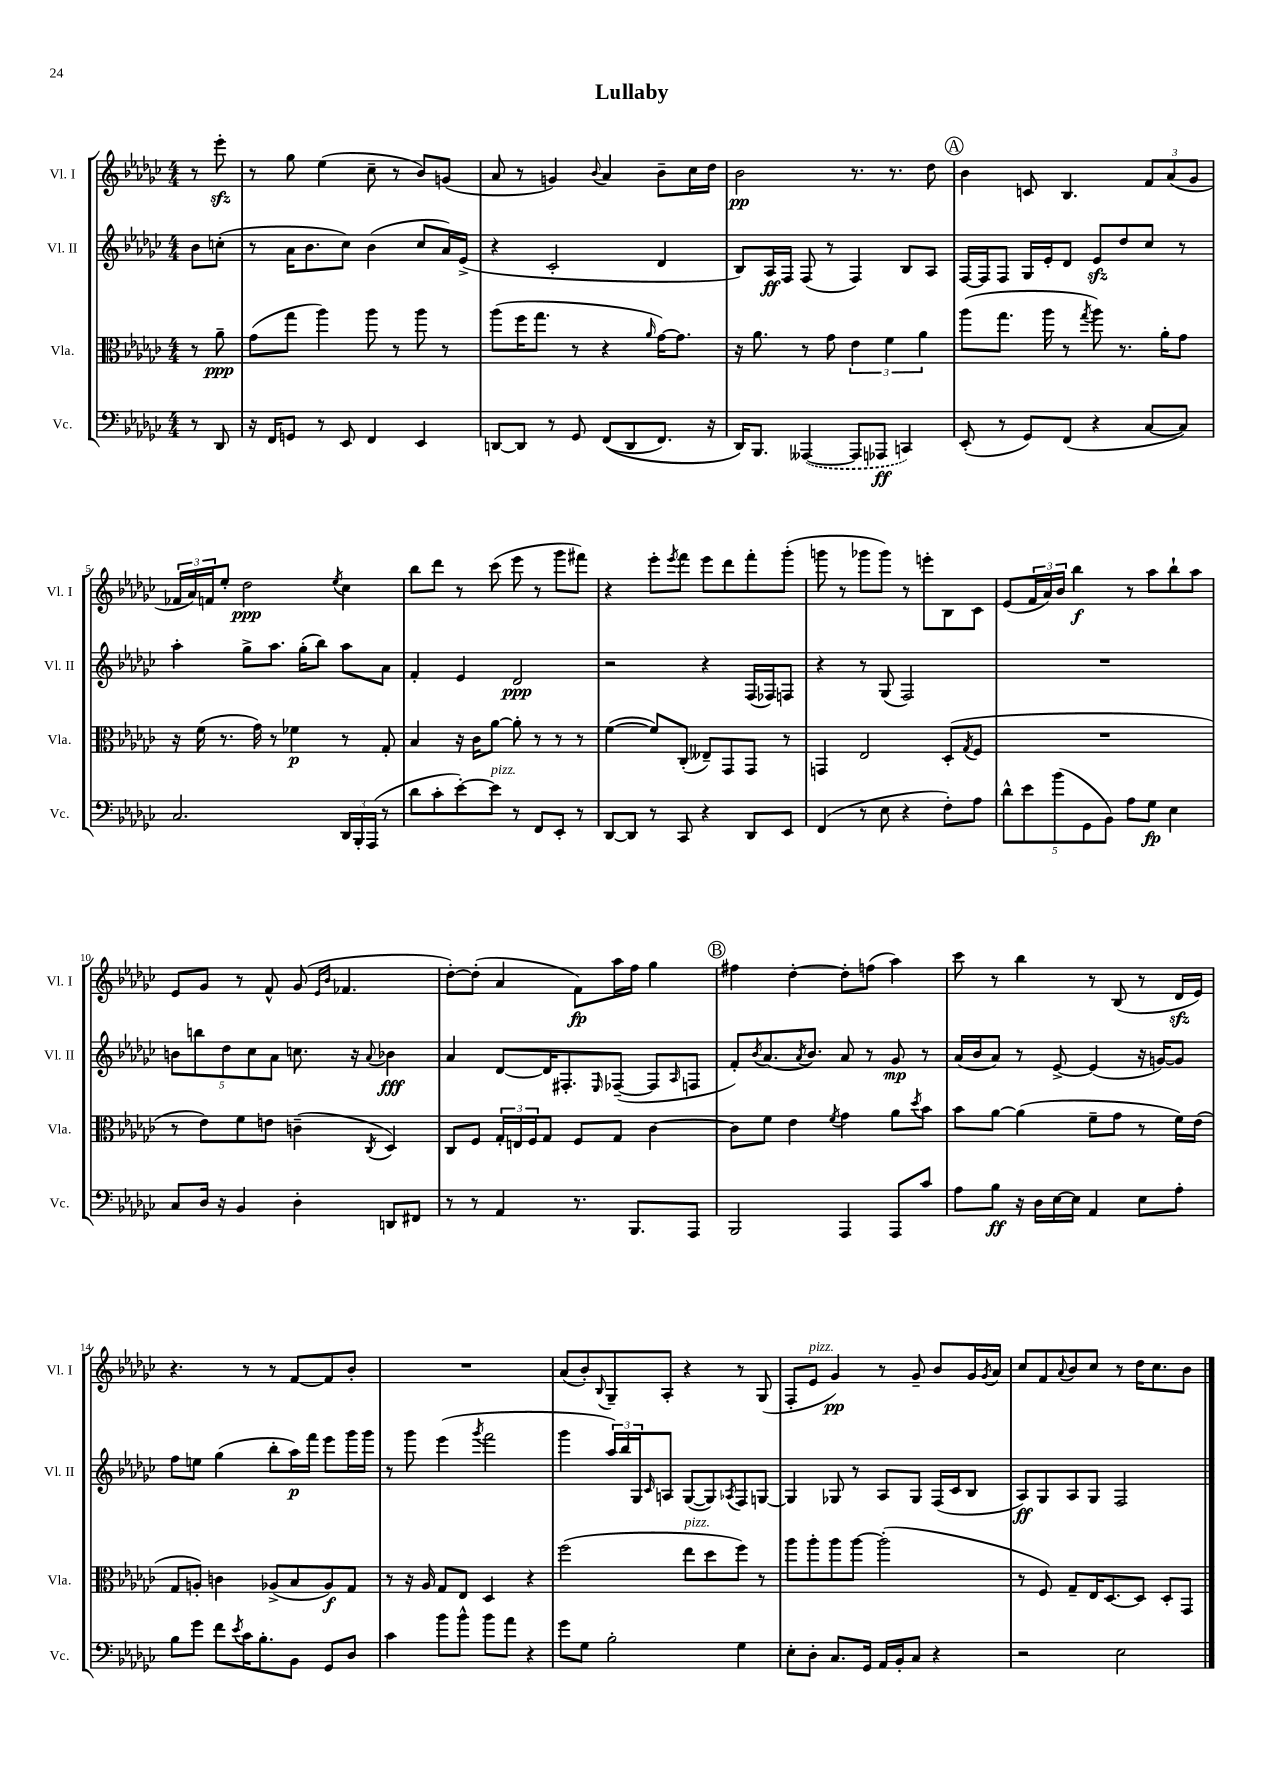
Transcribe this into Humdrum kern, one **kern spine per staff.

**kern	**kern	**kern	**kern
*staff4	*staff3	*staff2	*staff1
*clefF4	*clefC3	*clefG2	*clefG2
*k[b-e-a-d-g-c-]	*k[b-e-a-d-g-c-]	*k[b-e-a-d-g-c-]	*k[b-e-a-d-g-c-]
*M4/4	*M4/4	*M4/4	*M4/4
8r	8r	8b-	8r
8DD-	8a-~	(8cc'	8eee-'
=	=	=	=
16r	(8g-	8r	8r
16FF	.	.	.
8GG	8gg-	16a-	8gg-
.	.	8.b-	.
8r	4aa-)	.	(4ee-
8EE-	.	8cc-)	.
4FF	8aa-	(4b-	8cc-~
.	8r	.	8r
4EE-	8aa-	8cc-	8b-)
.	8r	16a-)	(8g
.	.	(16e-^	.
=	=	=	=
[8DD	(8aa-	4r	8a-
8DD]	16ff	.	8r
.	8.gg-	.	.
8r	.	2c-'	4g)
8GG-	8r	.	.
.	.	.	8qqb-
&((8FF	4r	.	4a-
8DD	.	.	.
.	16qqa-	.	.
8.FF)	[16g-)	4d-	8b-~
.	8.g-]	.	.
.	.	.	16cc-
16r	.	.	16dd-
=	=	=	=
16DD-&)	16r	8B-)	2b-
8.BBB-	8.a-	.	.
.	.	16A-	.
.	.	16F	.
([4AAA--	8r	(8F	.
.	8g-	8r	.
8AAA--]	6e-	4F)	8.r
8AAA-	.	.	.
.	6f	.	.
.	.	.	8.r
4CC)	.	8B-	.
.	6a-	.	.
.	.	8A-	8dd-
=	=	=	=
(8EE-'	(8aa-	[16F	4b-
.	.	16F]	.
8r	8.gg-	8F	.
8GG-)	.	16G-	8c
.	16aa-	16e-'	.
(8FF	8r	8d-	4.B-
.	8qgg-	.	.
4r	8aa-)	8e-	.
.	8.r	8dd-	.
[8C-	.	8cc-	12f
.	16a-'	.	.
.	.	.	(12a-
8C-])	8g-	8r	.
.	.	.	12g-
=	=	=	=
2.C-	16r	4aa-'	24f-
.	.	.	24a-)
.	(16f	.	.
.	.	.	24f
.	8.r	.	8ee-'
.	.	8gg-^	2dd-
.	16g-)	.	.
.	8r	8.aa-	.
.	4f-	.	.
.	.	(16gg-'	.
.	.	8bb-)	.
.	.	.	8qee-
24DD-	8r	8aa-	4cc-
24BBB-'	.	.	.
(24AAA-	.	.	.
8r	8G-'	8a-	.
=	=	=	=
8d-	4B-	4f'	8bb-
8c-'	.	.	8ddd-
[8e-')	16r	4e-	8r
.	16c-	.	.
8e-]	[8a-	.	(8ccc-
8r	8a-']	2d-	8eee-
8FF	8r	.	8r
8EE-'	8r	.	8ggg-
8r	8r	.	8fff#)
=	=	=	=
[8DD-	([4f	2r	4r
8DD-]	.	.	.
8r	8f])	.	8eee-'
.	.	.	8qeee-
8CC-	(8C-'	.	8fff
4r	8E--~)	4r	8eee-
.	8GG-	.	8ddd-
8DD-	8GG-	(16F	8fff'
.	.	16F-)	.
8EE-	8r	8F	(8ggg-'
=	=	=	=
(4FF	4GG	4r	8ggg
.	.	.	8r
8r	2E-	8r	8ggg-
8E-	.	(8G-	8ggg-)
4r	.	2F)	8r
.	.	.	8eee'
8F')	(8D-'	.	8B-
.	8qG-	.	.
8A-	8F	.	8c-
=	=	=	=
10d-^^	1r	1r	(8e-
10e-	.	.	.
.	.	.	24f
.	.	.	24a-)
(10b-	.	.	.
.	.	.	24b-
.	.	.	4bb-
10GG-	.	.	.
10BB-)	.	.	.
8A-	.	.	8r
8G-	.	.	8aa-
4E-	.	.	8bb-`
.	.	.	8aa-
=	=	=	=
8C-	8r	10b	8e-
.	.	10bb	.
16D-	8e-)	.	8g-
16r	.	.	.
.	.	10dd-	.
4BB-	8f	.	8r
.	.	10cc-	.
.	8e	.	8f^^
.	.	10a-	.
4D-'	(4c~	8.cc	(8g-
.	.	.	16qqe-
.	.	.	16qqb-
.	.	.	4.f-
.	.	16r	.
.	8qC-	8qqa-	.
8DD	4D-)	4b-	.
8FF#	.	.	.
=	=	=	=
8r	8C-	4a-	[8dd-')
8r	8F	.	(8dd-']
4AA-	24G-'	[8d-	4a-
.	24E	.	.
.	24F	.	.
.	8G-	16d-]	.
.	.	8.F#'	.
8.r	8F	.	8f)
.	.	16qqE-	.
.	8G-	([8F-~	16aa-
8.BBB-	.	.	16ff
.	[4c-	8F-]	4gg-
.	.	16qqA-	.
8AAA-	.	8F	.
=	=	=	=
2BBB-	8c-]	8f')	4ff#
.	.	8qb-	.
.	8f	(8.a-	.
.	4e-	.	[4dd-'
.	.	8qa-	.
.	.	8.b-)	.
.	8qf	.	.
4AAA-	4g-	8a-	8dd-']
.	.	8r	(8ff
8AAA-	8a-	8g-	4aa-)
.	8qdd-	.	.
8c-	8b-	8r	.
=	=	=	=
8A-	8b-	(16a-	8ccc-
.	.	16b-	.
8B-	[8a-	8a-)	8r
16r	(4a-]	8r	4bb-
16D-	.	.	.
[16E-	.	[8e-^	.
16E-]	.	.	.
4AA-	8f~	(4e-]	8r
.	8g-	.	(8B-
8E-	8r	16r	8r
.	.	[16g)	.
8A-'	16f)	8g]	16d-
.	(16e-	.	16e-)
=	=	=	=
8B-	8G-	8ff	4.r
8g-	8A')	8ee	.
8f	4c	(4gg-	.
8qe-	.	.	.
16c-	.	.	8r
8.B-'	.	.	.
.	(8A-^	8bb-'	8r
8BB-	8B-	16aa-)	[8f
.	.	16fff	.
8GG-	8A-)	8eee-	8f]
8D-	8G-	16ggg-	8b-'
.	.	16ggg-	.
=	=	=	=
4c-	8r	8r	1r
.	16r	8ggg-	.
.	16A-	.	.
8b-	8G-	(4eee-	.
8b-^^	8E-	.	.
.	.	8qggg-	.
8b-	4D-	2fff	.
8a-	.	.	.
4r	4r	.	.
=	=	=	=
8g-	(2ff	4ggg-	(8a-
8G-	.	.	8b-')
.	.	.	8qqB-
2B-'	.	24aa-)	8G-~
.	.	24bb-	.
.	.	24G-	.
.	.	16qqc-	.
.	.	8A	8A-'
.	8ee-	([8G-	4r
.	8dd-	8G-])	.
.	.	8qA-	.
4G-	8ff)	8F	8r
.	8r	[8G	(8G-
=	=	=	=
8E-'	8aa-	4G]	8F'
8D-'	8aa-'	.	8e-
8.C-	8aa-	8G-	4g-)
.	[8aa-	8r	.
16GG-	.	.	.
16AA-	(2aa-']	8A-	8r
16BB-'	.	.	.
8C-	.	8G-	8g-~
4r	.	(16F	8b-
.	.	16c-	.
.	.	8B-	16g-
.	.	.	8qg-
.	.	.	16a-
=	=	=	=
2r	8r	8A-)	8cc-
.	8F)	8G-	8f
.	.	.	8qqa-
.	8G-~	8A-	8b-
.	16E-	8G-	8cc-
.	[8.D-	.	.
2E-	.	2F	8r
.	8D-]	.	16dd-
.	.	.	8.cc-
.	8D-'	.	.
.	8GG-	.	8b-
==	==	==	==
*-	*-	*-	*-
